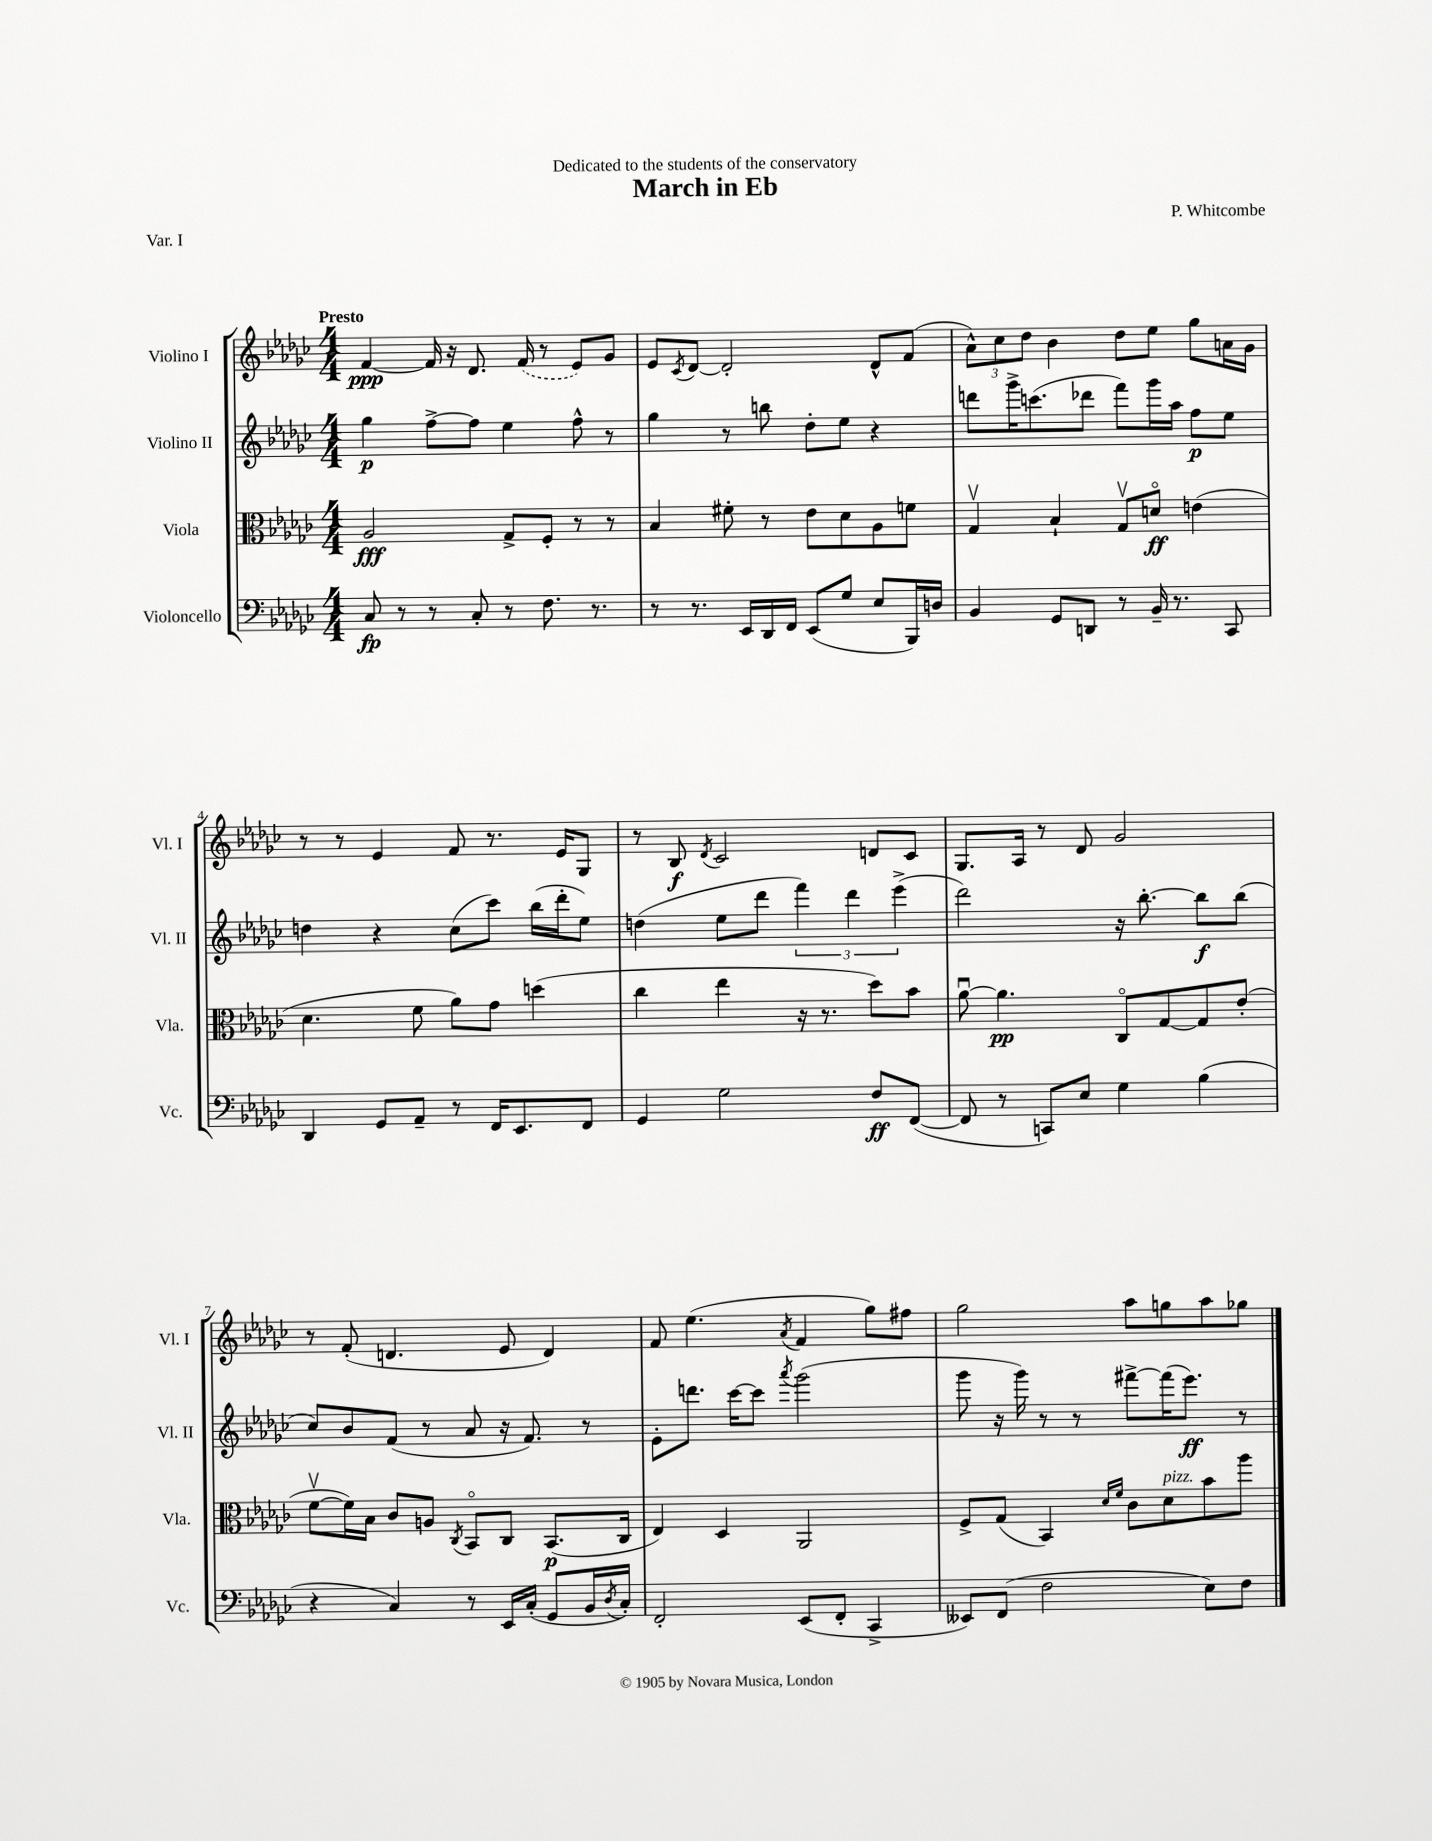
\header { title = "March in Eb" composer = "P. Whitcombe" dedication = "Dedicated to the students of the conservatory" piece = "Var. I" }
<<
\new StaffGroup <<
\new Staff = "s0" \with { instrumentName = "Violino I" shortInstrumentName = "Vl. I" } {
    \clef treble \key ges \major \numericTimeSignature \time 4/4 \tempo "Presto"
    f'4~\ppp f'16 r16 des'8. \once \slurDashed f'16( r8 ees'8) ges'8 |
    ees'8 \acciaccatura { ces'8 } des'8~ des'2-. des'8-^ f'8( |
    \tuplet 3/2 { aes'8-^) ces''8 des''8 } bes'4 des''8 ees''8 ges''8 a'16 ges'16 |
    r8 r8 ees'4 f'8 r8. ees'16 ges8 |
    r8 bes8\f \acciaccatura { des'8 } ces'2 d'8 ces'8 |
    ges8. aes16 r8 des'8 ges'2 |
    r8 f'8-.( d'4. ees'8 d'4) |
    f'8 ees''4.( \acciaccatura { aes'8 } f'4 ges''8) fis''8 |
    ges''2 aes''8 g''8 aes''8 ges''8 \bar "|." |
}
\new Staff = "s1" \with { instrumentName = "Violino II" shortInstrumentName = "Vl. II" } {
    \clef treble \key ges \major \numericTimeSignature \time 4/4
    ges''4\p f''8~-> f''8 ees''4 f''8-^ r8 |
    ges''4 r8 b''8 des''8-. ees''8 r4 |
    d'''8 ges'''16-> c'''8.( des'''8 f'''8) ges'''16 aes''16 f''8\p ees''8 |
    d''4 r4 ces''8( ces'''8) bes''16( des'''16-. ees''8) |
    d''4( ees''8 des'''8 \tuplet 3/2 { f'''4) des'''4 ees'''4->( } |
    des'''2) r16 bes''8.~-. bes''8\f bes''8( |
    ces''8) bes'8 f'8( r8 aes'8 r16 f'8.) r8 |
    ees'8-. d'''8. ces'''16~ ces'''8 \acciaccatura { aes'''8 } ges'''2( |
    ges'''8 r16 ges'''16) r8 r8 fis'''8~-> fis'''16( ees'''8.\ff) r8 \bar "|." |
}
\new Staff = "s2" \with { instrumentName = "Viola" shortInstrumentName = "Vla." } {
    \clef alto \key ges \major \numericTimeSignature \time 4/4
    aes2\fff ges8-> f8-. r8 r8 |
    bes4 fis'8-. r8 ees'8 des'8 aes8 f'8 |
    ges4\upbow bes4-! ges8\upbow d'8\flageolet\ff e'4( |
    des'4. f'8 aes'8) ges'8 d''4( |
    ces''4 ees''4 r16 r8. des''8) bes'8 |
    aes'8~\downbow aes'4.\pp ces8\flageolet ges8~ ges8 ees'8-.( |
    f'8~\upbow f'16) bes16 ces'8 a8 \acciaccatura { ces8 } bes,8\flageolet ces8 bes,8.\p( ces16 |
    ees4) des4 aes,2 |
    f8-> ges8( bes,4) \grace { des'16 f'16 } ces'8 des'8^\markup { \italic "pizz." } bes'8 aes''8 \bar "|." |
}
\new Staff = "s3" \with { instrumentName = "Violoncello" shortInstrumentName = "Vc." } {
    \clef bass \key ges \major \numericTimeSignature \time 4/4
    ces8\fp r8 r8 ces8-. r8 f8. r8. |
    r8 r8. ees,16 des,16 f,16 ees,8( ges8 ees8 bes,,16) d16 |
    bes,4 ges,8 d,8 r8 bes,16-- r8. ces,8 |
    des,4 ges,8 aes,8-- r8 f,16 ees,8. f,8 |
    ges,4 ges2 f8\ff f,8~( |
    f,8 r8 c,8) ees8 ges4 bes4( |
    r4 ces4) r8 ees,16 ces16-.( ges,8 bes,16 \acciaccatura { des8 } ces16-.) |
    f,2-. ees,8( f,8-. ces,4-> |
    eeses,8) f,8( f2 ees8) f8 \bar "|." |
}
>>
>>
